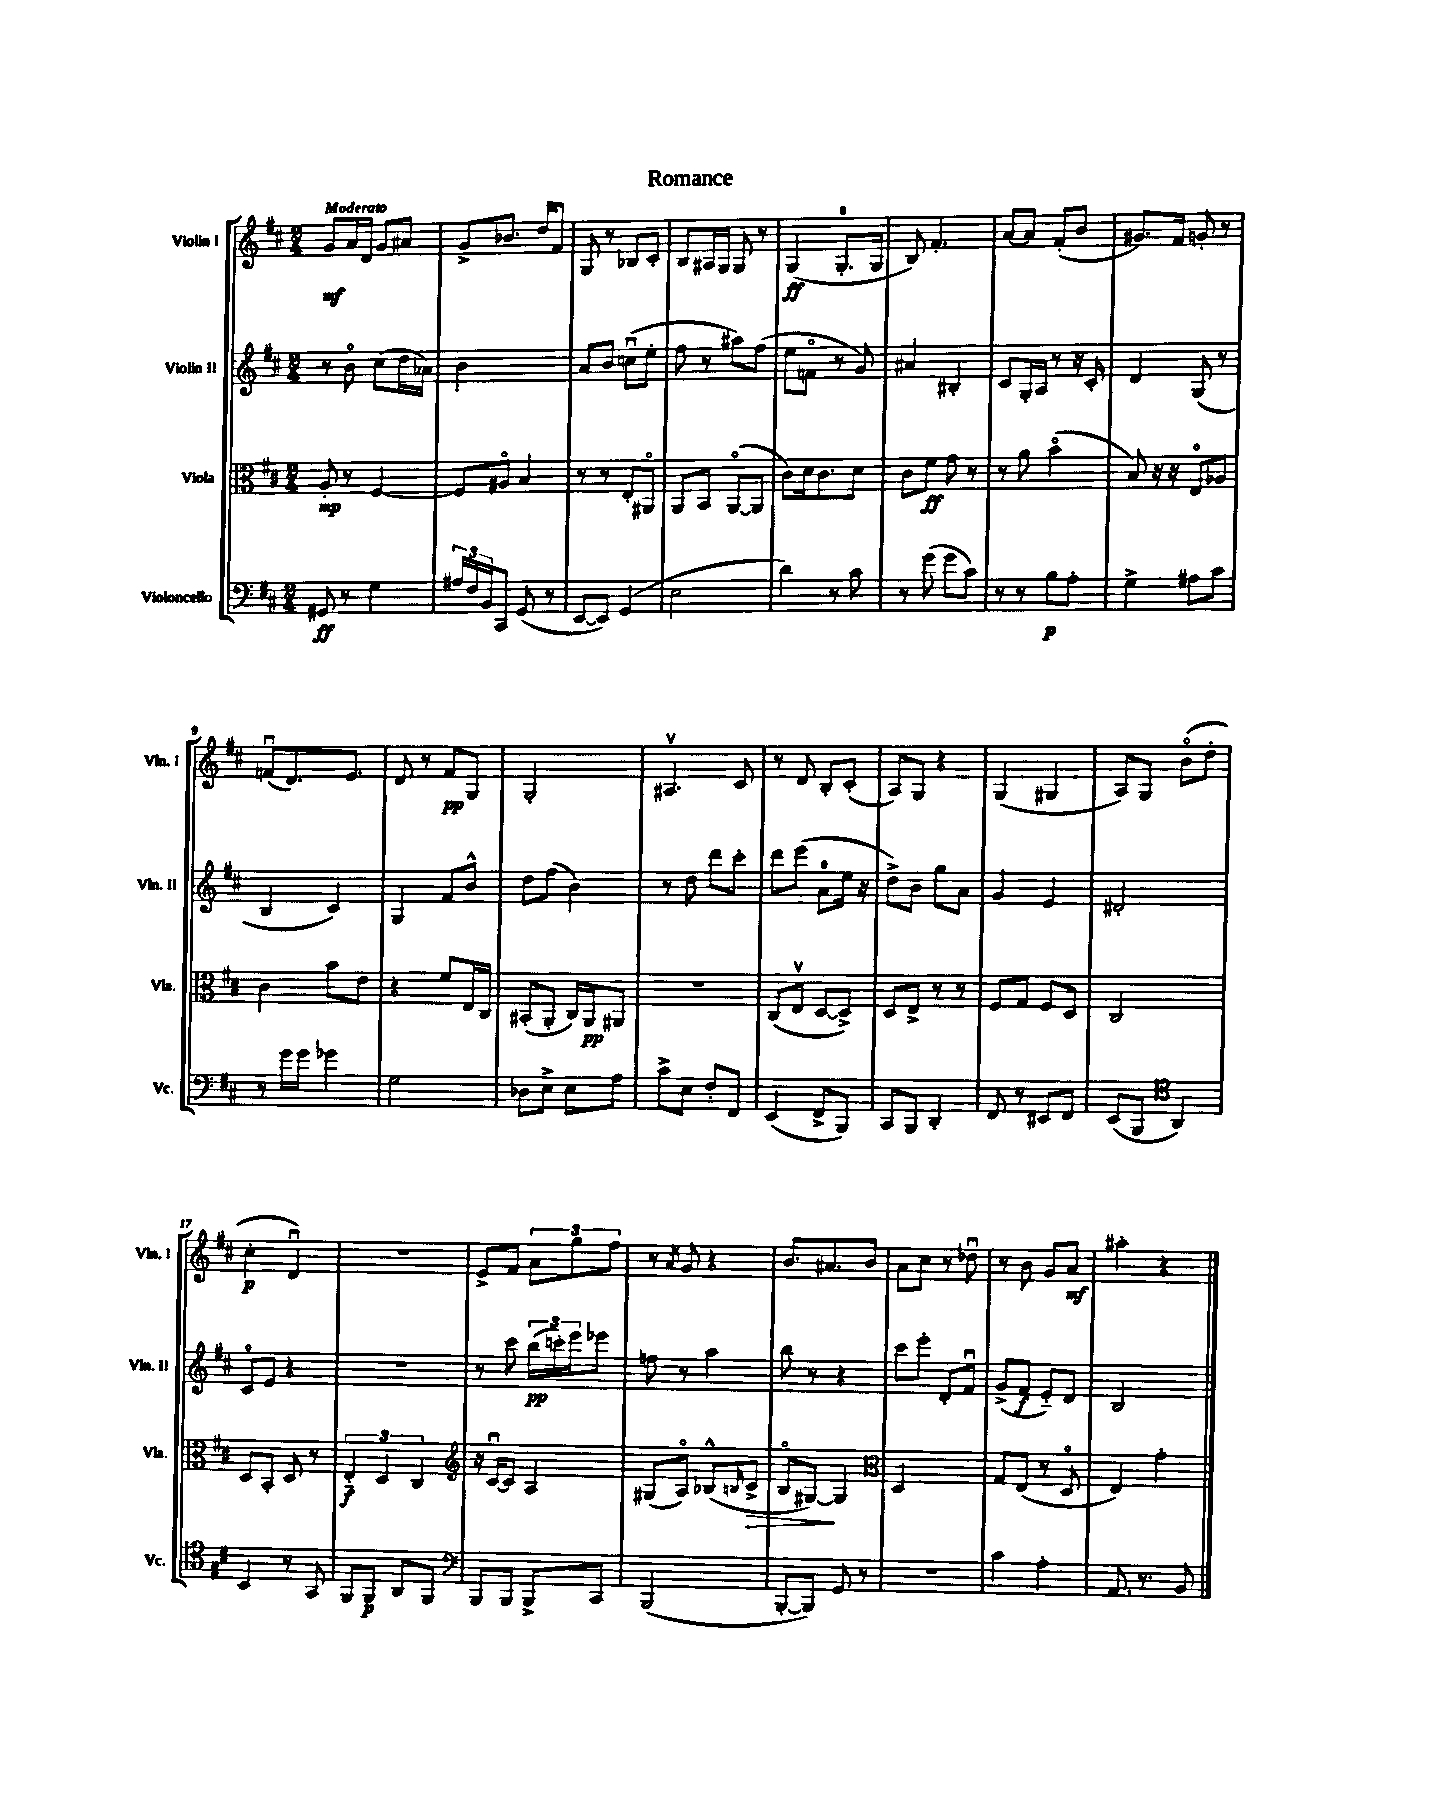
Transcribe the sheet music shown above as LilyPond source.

\header { title = "Romance" }
<<
\new StaffGroup <<
\new Staff = "s0" \with { instrumentName = "Violin I" shortInstrumentName = "Vln. I" } {
    \clef treble \key d \major \numericTimeSignature \time 2/4 \tempo "Moderato"
    g'8\mf a'16 d'16 g'8 ais'8 |
    g'8-> bes'8. d''16 fis'8 |
    g8 r8 bes8 cis'8-. |
    b8 ais16 g16 g8 r8 |
    g4\ff( g8.-0-. g16 |
    b8) fis'4.-. |
    a'8~ a'8 fis'8-.( b'8 |
    gis'8.) fis'16 g'8-. r8 |
    f'8\downbow( d'8.) e'8. |
    d'8 r8 fis'8\pp g8 |
    g2-. |
    ais4.\upbow cis'8 |
    r8 d'8 b8-. cis'8-.( |
    a8) g8 r4 |
    g4( gis4 |
    a8) g8 b'8\flageolet( d''8-. |
    cis''4-.\p d'4\downbow) |
    R2 |
    e'8-> fis'8 \tuplet 3/2 { a'8 g''8 fis''8 } |
    r8 \acciaccatura { a'8 } g'8 r4 |
    b'8. ais'8. b'8 |
    a'8 cis''8 r8 des''8\downbow |
    r8 b'8 g'8 a'8\mf |
    ais''4-. r4 \bar "|." |
}
\new Staff = "s1" \with { instrumentName = "Violin II" shortInstrumentName = "Vln. II" } {
    \clef treble \key d \major \numericTimeSignature \time 2/4
    r8 b'8\flageolet cis''8( d''16 aes'16) |
    b'2 |
    a'8 b'8 c''8\downbow( e''8-. |
    fis''8 r8 ais''8) fis''8( |
    e''8 f'8\flageolet r8 g'8) |
    ais'4 bis4-. |
    cis'8 g16-. a16 r8 r16 cis'16-. |
    d'4 g8( r8 |
    b4 cis'4) |
    g4 fis'8 b'8-^ |
    d''8 fis''8( b'4) |
    r8 d''8 d'''8 cis'''8-. |
    d'''8 e'''8( a'8-0 e''16 r16 |
    d''8->) b'8 g''8 a'8 |
    g'4 e'4 |
    dis'2-. |
    cis'8\flageolet e'8 r4 |
    R2 |
    r8 cis'''8 \tuplet 3/2 { b''16\pp( c'''16-.) e'''16 } ees'''8 |
    f''8 r8 a''4 |
    b''8 r8 r4 |
    cis'''8 e'''8-. d'8-. fis'8\downbow |
    g'8->( fis'8\f e'8-_) d'8 |
    b2 \bar "|." |
}
\new Staff = "s2" \with { instrumentName = "Viola" shortInstrumentName = "Vla." } {
    \clef alto \key d \major \numericTimeSignature \time 2/4
    a8-.\mp r8 fis4~ |
    fis8 ais8\flageolet b4 |
    r8 r8 e8-. ais,8\flageolet |
    a,8 b,8 a,8~\flageolet( a,8 |
    cis'8) d'16 cis'8. d'8 |
    cis'8 fis'8\ff g'8 r8 |
    r8 a'8 b'4\flageolet( |
    b8) r16 r16 e8\flageolet aes8 |
    cis'4 b'8 e'8 |
    r4 fis'8 e16 cis16 |
    bis,8-.( a,8-. cis16) a,16\pp ais,8 |
    R2 |
    cis8( e8\upbow d8~ d8->) |
    d8 e8-> r8 r8 |
    fis8 g8 fis8 d8 |
    cis2 |
    d8 b,8-. d8 r8 |
    \tuplet 3/2 { e4-_\f d4 cis4 } |
    \clef treble r16 cis'16~\downbow cis'8 a4 |
    gis8( a8\flageolet) bes8-^( \grace { b16 } cis'8->\> |
    b8\flageolet gis8~\!) gis4 |
    \clef alto d2 |
    g8 e8( r8 d8\flageolet |
    e4) g'4-. \bar "|." |
}
\new Staff = "s3" \with { instrumentName = "Violoncello" shortInstrumentName = "Vc." } {
    \clef bass \key d \major \numericTimeSignature \time 2/4
    gis,8\ff r8 g4 |
    \tuplet 3/2 { ais16 fis16 b,16 } cis,8 g,8( r8 |
    e,8~ e,8) g,4( |
    e2 |
    d'4) r8 cis'8 |
    r8 g'8( g'8 cis'8) |
    r8 r8 b8\p a8-. |
    g4-> ais8 cis'8 |
    r8 g'16 g'16 ges'4 |
    g2 |
    des8 e8-> e8 a8 |
    cis'8-> e8 fis8-. fis,8 |
    e,4( fis,8-> b,,8) |
    cis,8 b,,8 d,4-. |
    fis,8 r8 eis,8 fis,8 |
    e,8( b,,8 \clef tenor a,4) |
    b,4 r8 g,8 |
    fis,8 fis,8\p a,8 fis,8 |
    \clef bass b,,8 b,,8 b,,8-> cis,8 |
    b,,2( |
    b,,8~-. b,,8) g,8 r8 |
    R2 |
    cis'4 a4-. |
    a,8. r8. b,8 \bar "|." |
}
>>
>>
